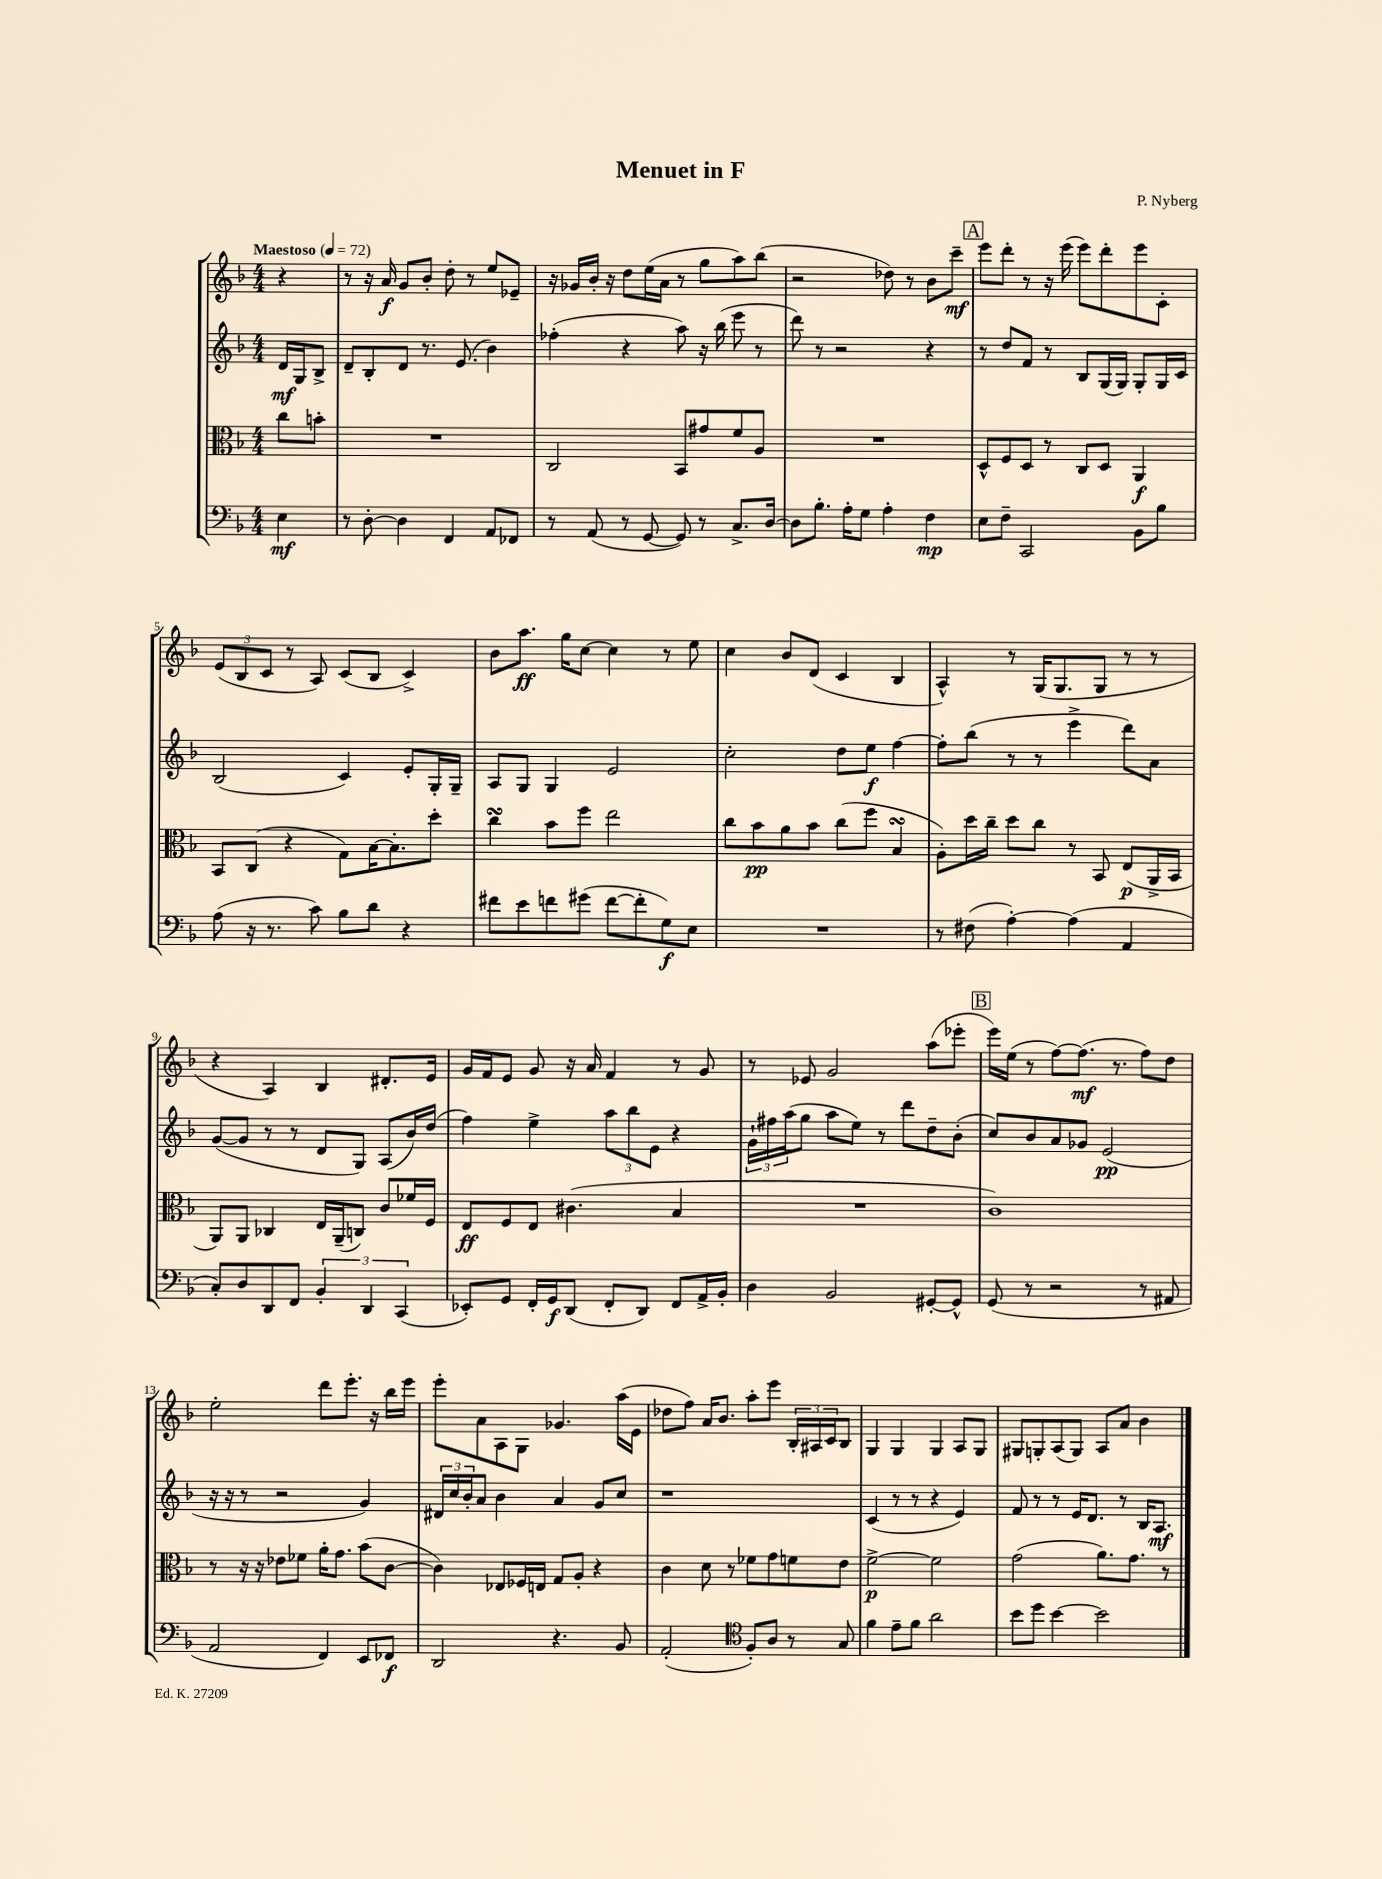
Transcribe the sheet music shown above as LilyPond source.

\header { title = "Menuet in F" composer = "P. Nyberg" }
<<
\new StaffGroup <<
\new Staff = "s0" {
    \clef treble \key f \major \numericTimeSignature \time 4/4 \partial 4 \tempo "Maestoso" 4 = 72
    r4 |
    r8 r16 a'16\f g'8 bes'8-. d''8-. r8 e''8 ees'8-- |
    r16 ges'16 bes'16-. r16 d''8 e''16( a'16 r8 g''8 a''8) bes''8( |
    r2 des''8) r8 bes'8 c'''8--\mf |
    \mark \markup { \box "A" } e'''8 d'''8-. r8 r16 e'''16( e'''8) d'''8-. e'''8 c'8-. |
    \tuplet 3/2 { e'8( bes8 c'8 } r8 a8) c'8( bes8 c'4->) |
    bes'8 a''8.\ff g''16 c''8~ c''4 r8 e''8 |
    c''4 bes'8 d'8( c'4 bes4 |
    a4-^) r8 g16( g8. g8 r8 r8 |
    r4 a4) bes4 dis'8.-. e'16 |
    g'16 f'16 e'8 g'8 r16 a'16 f'4 r8 g'8 |
    r8 ees'8 g'2 a''8( ees'''8-. |
    \mark \markup { \box "B" } e'''16) e''16( r8 f''8~) f''8.\mf( r8. f''8) d''8 |
    e''2-. d'''8 e'''8.-. r16 bes''16 e'''16 |
    e'''8-. a'8 a8 g8 ges'4. a''16( e'16 |
    des''8 f''8) a'16 bes'8. a''8-. e'''8 \tuplet 3/2 { bes16-. ais16 c'16 } bes8 |
    g4 g4 g4 a8 g8 |
    gis8 g8-. a8( g8) a8 a'8 bes'4 \bar "|." |
}
\new Staff = "s1" {
    \clef treble \key f \major \numericTimeSignature \time 4/4 \partial 4
    d'16\mf g16 bes8-> |
    d'8-- bes8-. d'8 r8. e'8.( bes'4) |
    fes''4-.( r4 a''8) r16 bes''16( e'''8 r8 |
    d'''8) r8 r2 r4 |
    \mark \markup { \box "A" } r8 d''8 f'8 r8 bes8 g16( g16) g8-. g16 c'16 |
    bes2( c'4) e'8-. g16-. g16-- |
    a8 g8 g4 e'2 |
    c''2-. d''8 e''8\f f''4~ |
    f''8-. bes''8( r8 r8 e'''4-> d'''8) a'8 |
    g'8~( g'8 r8 r8 d'8 g8) a8( bes'16) d''16( |
    f''4) e''4-> \tuplet 3/2 { a''8 bes''8 e'8 } r4 |
    \tuplet 3/2 { g'16-! fis''16 a''16( } g''8 a''8 e''8) r8 d'''8 d''8-- bes'8-.( |
    \mark \markup { \box "B" } c''8) bes'8 a'8 ges'8 e'2\pp( |
    r16 r16 r8 r2 g'4) |
    \tuplet 3/2 { dis'16 c''16 bes'16-. } a'8 bes'4 a'4 g'8 c''8 |
    r1 |
    c'4( r8 r8 r4 e'4) |
    f'8 r8 r8 e'16 d'8. r8 bes16 a8.\mf \bar "|." |
}
\new Staff = "s2" {
    \clef alto \key f \major \numericTimeSignature \time 4/4 \partial 4
    c''8 b'8-. |
    R1 |
    c2 bes,8 gis'8 f'8 a8 |
    R1 |
    \mark \markup { \box "A" } d8-^ f8 d8 r8 c8 d8 a,4\f |
    bes,8 c8( r4 g8) bes16~ bes8.-. d''8-. |
    c''4\turn bes'8 f''8 e''2 |
    c''8 bes'8\pp a'8 bes'8 c''8( f''8 bes4\turn |
    a8-.) d''16 c''16-- d''8 c''8 r8 bes,8 e8\p( a,16-> bes,16 |
    a,8) a,8 ces4 e16 a,16--( c8) c'8 fes'16 f16 |
    e8\ff f8 e8 cis'4.( bes4 |
    R1 |
    \mark \markup { \box "B" } c'1) |
    r8 r16 r16 ees'8 fes'8 a'16-. g'8. bes'8( c'8~ |
    c'4) ees8 fes16 e16 g8 a8-. r4 |
    c'4 d'8 r8 fes'8 g'8 f'8 e'8 |
    f'2~->\p f'2 |
    g'2( a'8.) g'8. r8 \bar "|." |
}
\new Staff = "s3" {
    \clef bass \key f \major \numericTimeSignature \time 4/4 \partial 4
    e4\mf |
    r8 d8~-. d4 f,4 a,8 fes,8 |
    r8 a,8( r8 g,8~ g,8) r8 c8.-> d16~ |
    d8 bes8.-. a16-. g8 a4-. f4\mp |
    \mark \markup { \box "A" } e8 f8-- c,2 bes,8 bes8 |
    a8( r16 r8. c'8) bes8 d'8 r4 |
    fis'8 e'8 f'8 gis'8( f'8~ f'8-. g8\f) e8 |
    R1 |
    r8 fis8( a4~-.) a4( a,4 |
    c8-.) d8 d,8 f,8 \tuplet 3/2 { bes,4-. d,4 c,4( } |
    ees,8-.) g,8 f,16-. g,16\f d,8( f,8-. d,8) f,8 a,16-> bes,16-. |
    d4 bes,2 gis,8~-. gis,8-^ |
    \mark \markup { \box "B" } g,8( r8 r2 r8 ais,8 |
    a,2 f,4) e,8 fes,8\f |
    d,2 r4. bes,8 |
    a,2-.( \clef tenor f8-.) a8 r8 g8 |
    f'4 e'8-- f'8 a'2 |
    bes'8 d''8 bes'4~ bes'2 \bar "|." |
}
>>
>>
